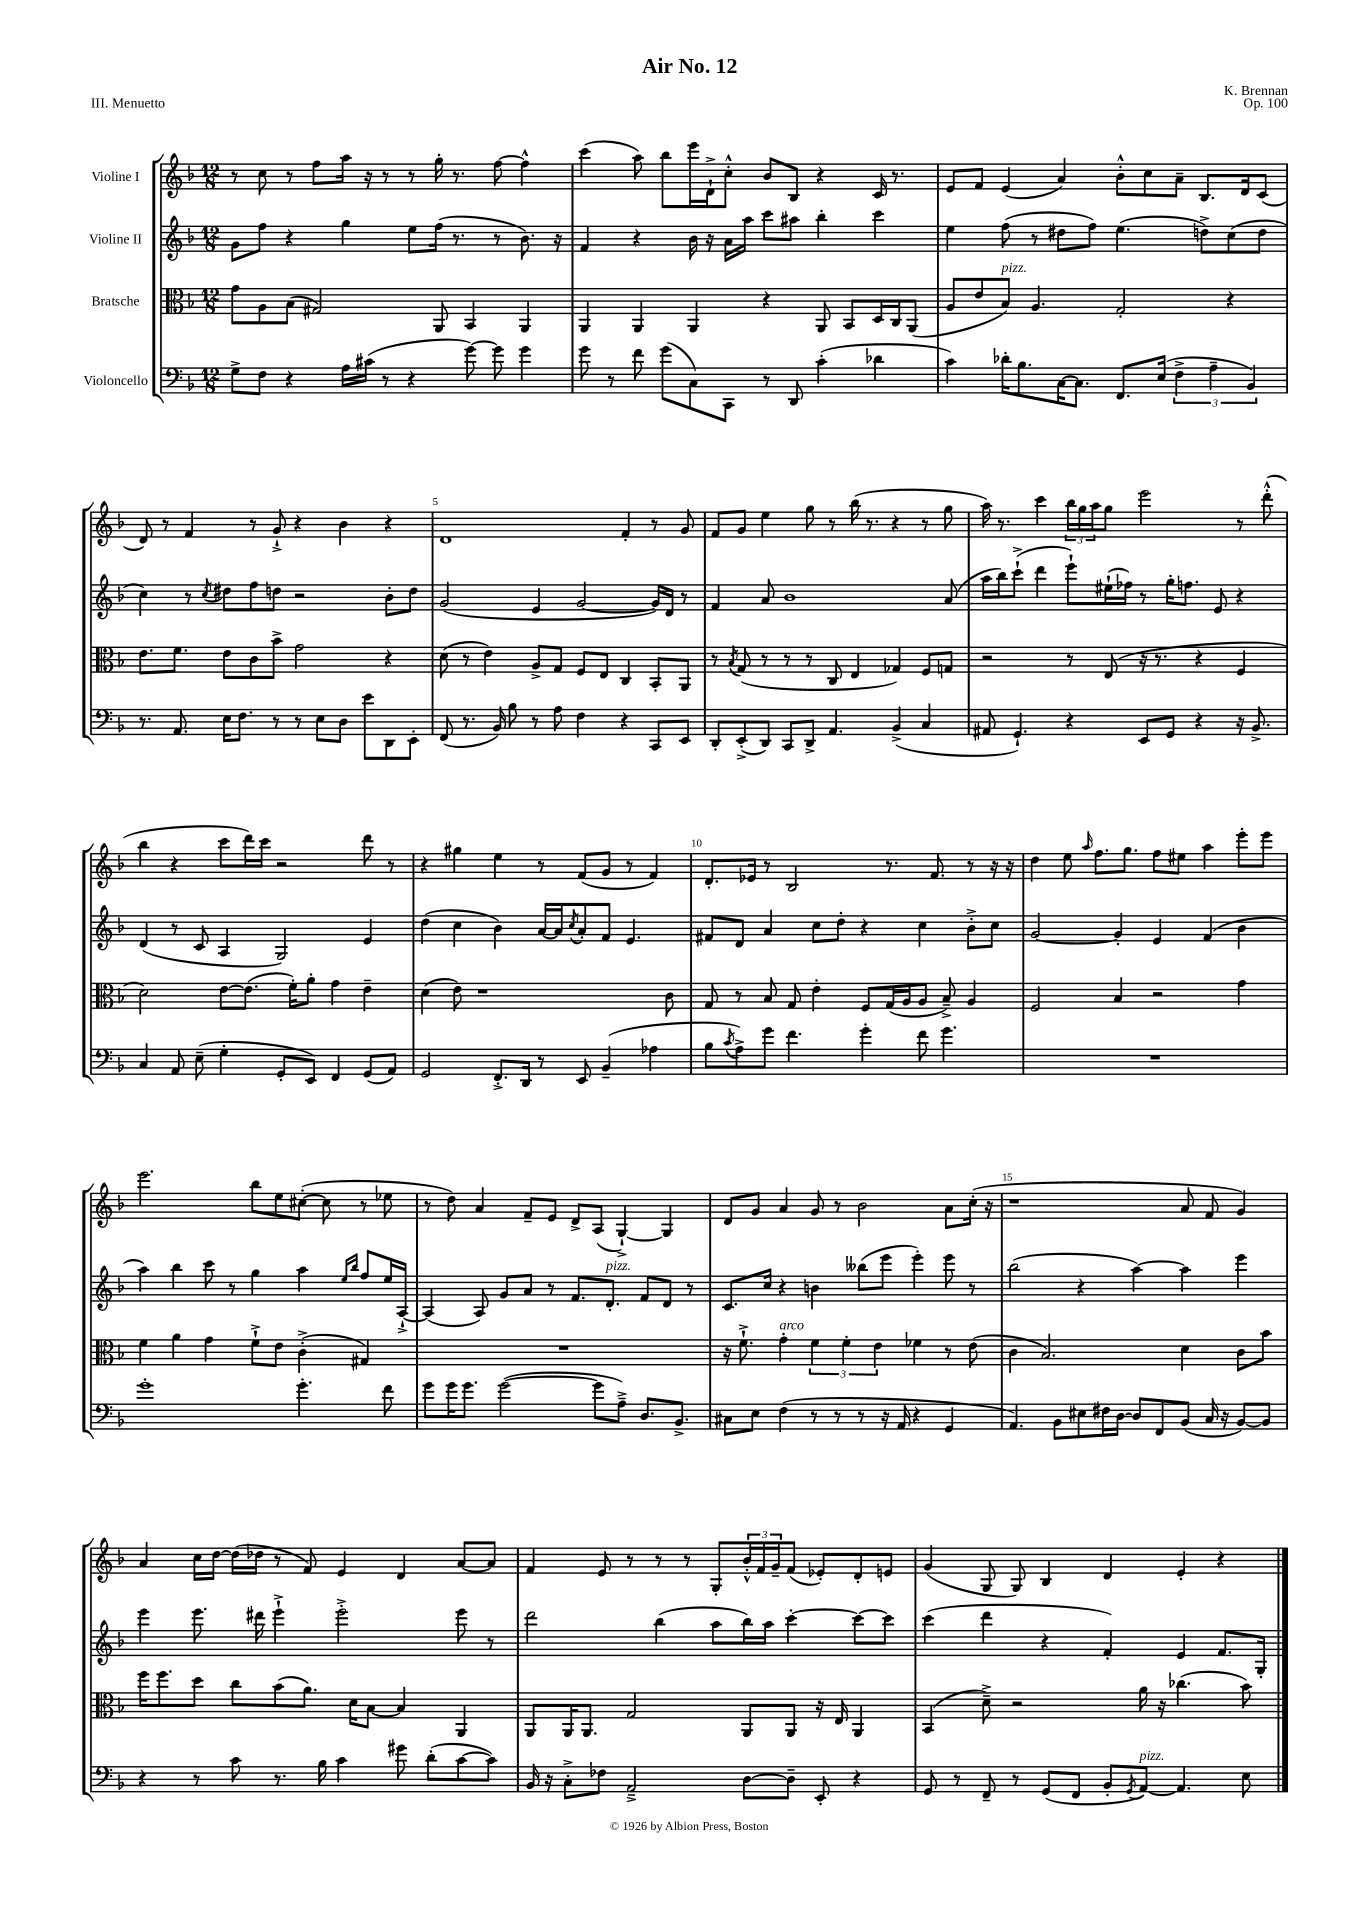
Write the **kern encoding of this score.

**kern	**kern	**kern	**kern
*staff4	*staff3	*staff2	*staff1
*clefF4	*clefC3	*clefG2	*clefG2
*k[b-]	*k[b-]	*k[b-]	*k[b-]
*M12/8	*M12/8	*M12/8	*M12/8
8G^	8g	8g	8r
8F	8A	8ff	8cc
4r	(8B-	4r	8r
.	2G#)	.	8ff
16A	.	4gg	16aa
(16c#	.	.	16r
8r	.	.	8r
4r	.	8ee	8r
.	8AA	(16ff	16gg'
.	.	8.r	8.r
[8g)	4BB-	.	.
8g]	.	8r	[8ff
4g	4AA	8.b-)	4ff^^]
.	.	16r	.
=	=	=	=
8g	4AA	4f	(4ccc
8r	.	.	.
8f	4AA	4r	8aa)
(8g	.	.	8bb-
8C)	4AA	16b-	16eee
.	.	16r	16d`^
8CC	.	16a	8cc'^^
.	.	16aa	.
8r	4r	8ccc	8b-
8DD	.	8aa#	8B-
(4c'	8AA	4bb-'	4r
.	8BB-	.	.
4d-	16D	4ccc	16c
.	16C	.	8.r
.	(8AA	.	.
=	=	=	=
4c)	8A	4ee	8e
.	8e	.	8f
16d-'	8B-)	(8ff	(4e
8.B-	.	.	.
.	4.A	8r	.
[16C	.	8dd#	4a)
8.C]	.	.	.
.	.	8ff)	.
8.FF	2G'	(4.ee	8b-'^^
.	.	.	8cc
(16E	.	.	.
6F^	.	.	8a~
.	.	8dd^)	8.B-
6A~	.	.	.
.	4r	(8cc	.
.	.	.	16d
6BB-)	.	.	.
.	.	8dd	(8c
=	=	=	=
8.r	8.e	4cc)	8d)
.	.	.	8r
8.AA	8.f	.	.
.	.	8r	4f
.	.	8qcc	.
16E	8e	8dd#	.
8.F	.	.	.
.	8c	8ff	8r
8r	8b-^	8dd	8g`^
8r	2g	2r	4r
8E	.	.	.
8D	.	.	4b-
8e	.	.	.
8DD	4r	8b-'	4r
8EE'	.	8dd	.
=	=	=	=
(8FF	(8d	(2g	1d
8.r	8r	.	.
.	4e)	.	.
16BB-)	.	.	.
8B-	.	.	.
8r	8A^	4e	.
8A	8G	.	.
4F	8F	[2g	.
.	8E	.	.
4r	4C	.	4f'
8CC	8BB-'	16g])	8r
.	.	16d	.
8EE	8AA	8r	8g
=	=	=	=
8DD'	8r	4f	8f
.	8qB-	.	.
(8EE'^	(8G	.	8g
8DD)	8r	8a	4ee
8CC	8r	1b-	.
8DD^	8r	.	8gg
4.AA	8C	.	8r
.	4E	.	(16bb-
.	.	.	8.r
(4BB-^	4G-)	.	4r
4C	8F	.	8r
.	8G	(8a	8gg
=	=	=	=
8AA#	2r	16aa	16aa)
.	.	16bb-)	8.r
4.GG`)	.	(8ccc`^	.
.	.	4ddd	4ccc
4r	8r	8eee`)	24bb-
.	.	.	24gg
.	.	.	24aa
.	(8E	(16ee#`	8gg
.	.	16ff-)	.
8EE	16r	8r	2eee
.	8.r	.	.
8GG	.	16gg'	.
.	.	8.ff	.
4r	4r	.	.
.	.	8e	.
16r	4F	4r	8r
8.BB-^	.	.	.
.	.	.	(8ddd'^^
=	=	=	=
4C	2d)	(4d	4bb-
8AA	.	8r	4r
(8E~	.	8c	.
4G'	[8e	4A	8ccc
.	(8.e]	.	16ddd)
.	.	.	16ccc
8GG'	.	2G)	2r
.	16f')	.	.
8EE)	8a'	.	.
4FF	4g	.	.
(8GG	4e~	4e	8ddd
8AA)	.	.	8r
=	=	=	=
2GG	(4d	(4dd	4r
.	8e)	4cc	4gg#
.	1r	.	.
8.FF'^	.	4b-)	4ee
16DD	.	.	.
8r	.	[16a	8r
.	.	16a]	.
.	.	8qcc	.
8EE	.	8a'	(8f
(4BB-~	.	8f	8g
.	.	4.e	8r
4A-	.	.	4f)
.	8c	.	.
=	=	=	=
8B-	8G	8f#	8.d'
8qc	.	.	.
8A^)	8r	8d	.
.	.	.	16e-
8g	8B-	4a	8r
4.f	8G	.	2B-
.	4e'	8cc	.
.	.	8dd'	.
4g'	8F	4r	.
.	(16G	.	8.r
.	16A	.	.
8f	8A	4cc	.
.	.	.	8.f
4.g	8B-~^)	.	.
.	4A	8b-'^	8r
.	.	8cc	16r
.	.	.	16r
=	=	=	=
1.r	2F	[2g	4dd
.	.	.	8ee
.	.	.	16qqaa
.	.	.	8.ff
.	4B-	4g']	.
.	.	.	8.gg
.	2r	4e	8ff
.	.	.	8ee#
.	.	(4f	4aa
.	4g	4b-	8eee'
.	.	.	8eee
=	=	=	=
1g'	4f	4aa)	2.eee
.	4a	4bb-	.
.	4g	8ccc	.
.	.	8r	.
.	8f`^	4gg	8bb-
.	8e	.	8ee
4.g'	(4c'^	4aa	([8cc#'
.	.	.	8cc#]
.	.	16qqee	.
.	.	16qqbb-	.
.	4G#)	8ff	8r
8f	.	16ee	8ee-
.	.	[16A`^	.
=	=	=	=
8g	1.r	(4A]	8r
16g	.	.	8dd)
8.g	.	.	.
.	.	8A)	4a
([2g	.	8g	.
.	.	8a	8f~
.	.	8r	8e
.	.	8.f	8d^
8g]	.	.	(8A
.	.	8.d'	.
8A~^)	.	.	[4G`^)
8.D	.	8f	.
.	.	8d	4G]
8.BB-^	.	.	.
.	.	8r	.
=	=	=	=
8C#	16r	8.c	8d
.	8.f`^	.	.
8E	.	.	8g
.	.	16cc	.
(4F	4g'	4r	4a
8r	6f	4b	8g
8r	.	.	8r
.	6f'	.	.
8r	.	(8bb--	2b-
.	6e	.	.
16r	.	8eee	.
16AA	.	.	.
4r	4f-	4eee')	.
4GG	8r	8eee	8a
.	(8e	8r	(16cc'
.	.	.	16r
=	=	=	=
4.AA)	4c	(2bb-	1r
.	2.B-)	.	.
8BB-	.	.	.
8E#	.	4r	.
16F#	.	.	.
[16D	.	.	.
8D]	.	[4aa)	.
8FF	.	.	.
(8BB-	4d	4aa]	8a
16C	.	.	8f
16r	.	.	.
[8BB-)	8c	4eee	4g)
8BB-]	8b-	.	.
=	=	=	=
4r	16ff	4eee	4a
.	8.ff	.	.
8r	8dd	8.eee	16cc
.	.	.	[16dd
8c	8cc	.	(16dd]
.	.	16ddd#	16dd-
8.r	(8b-	4eee`^	8r
.	8.a)	.	8f)
16B-	.	.	.
4c	.	2eee'^	4e
.	16d	.	.
.	[8B-	.	.
8g#	4B-]	.	4d
(8d'	.	.	.
[8c	4AA	8eee	[8a
8c])	.	8r	8a]
=	=	=	=
16BB-	8AA	2ddd	4f
16r	.	.	.
8C'^	16AA	.	.
.	8.AA	.	.
8F-	.	.	8e
2AA~^	2G	.	8r
.	.	(4bb-	8r
.	.	.	8r
.	.	8aa	8G'
[8D	8AA	16bb-)	24b-'^^
.	.	.	24f
.	.	16aa	.
.	.	.	24g~
8D~]	8AA	[4ccc'	(8f
8EE'	16r	.	8e-')
.	16E	.	.
4r	4AA	8ccc_	8d'
.	.	8ccc]	8e
=	=	=	=
8GG	(4BB-	(4ccc	(4g
8r	.	.	.
8FF~	8d~^)	4ddd	8G
8r	2r	.	8G)
(8GG	.	4r	4B-
8FF	.	.	.
8BB-'	.	4f')	4d
8qGG	.	.	.
[8AA)	16a	.	.
.	16r	.	.
4.AA]	(4.cc-	4e	4e'
.	.	8.f	4r
8E	8b-)	.	.
.	.	16G'	.
==	==	==	==
*-	*-	*-	*-
